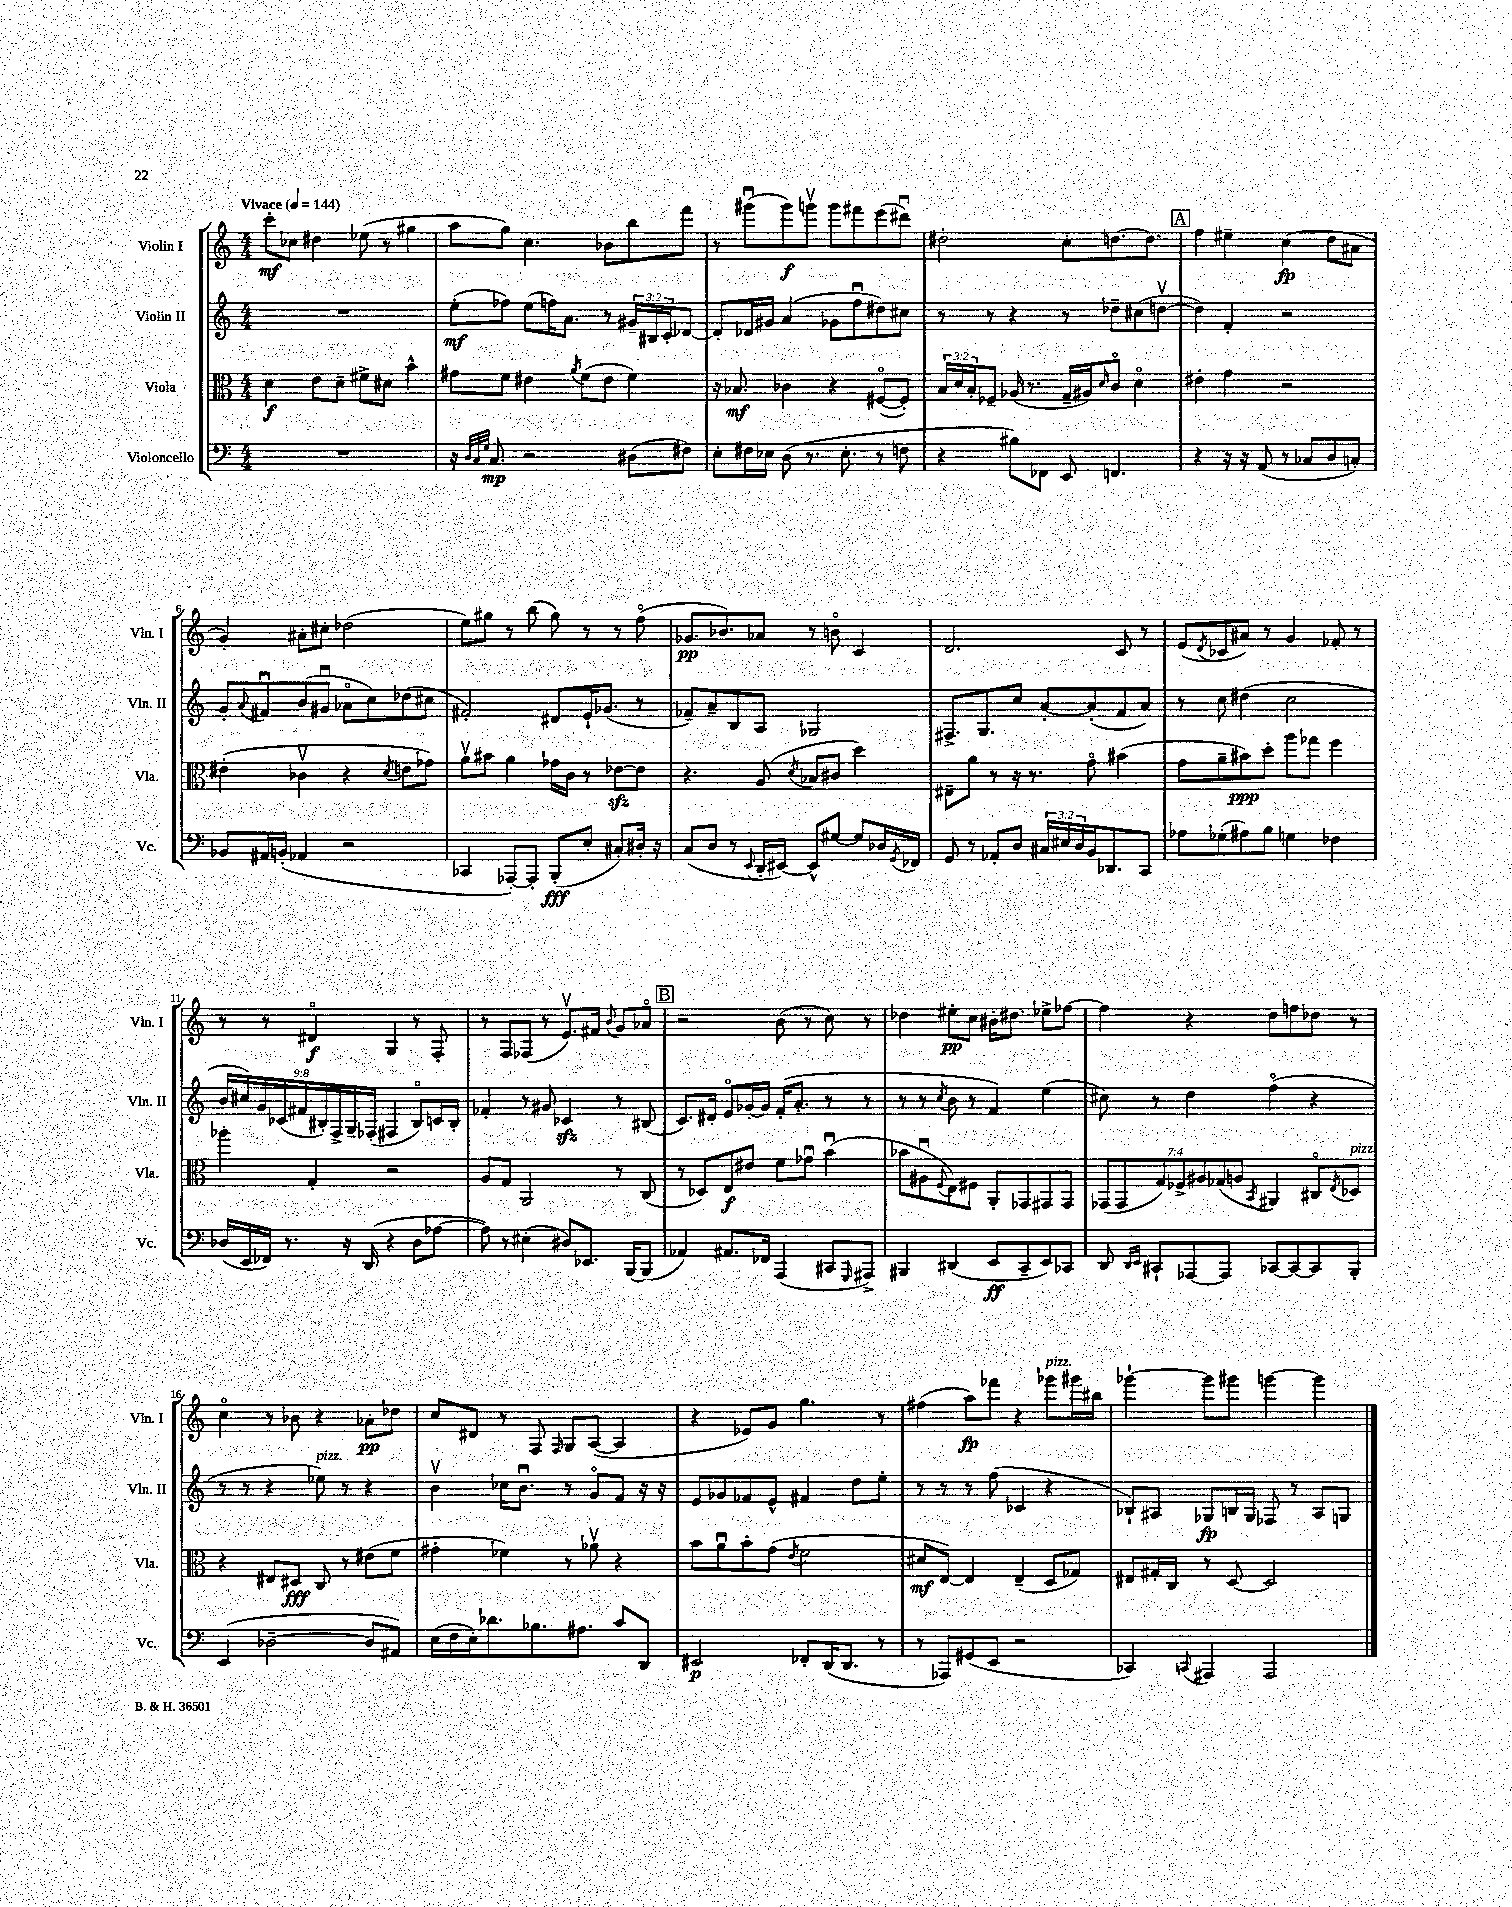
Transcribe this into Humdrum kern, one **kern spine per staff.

**kern	**kern	**kern	**kern
*staff4	*staff3	*staff2	*staff1
*clefF4	*clefC3	*clefG2	*clefG2
*k[]	*k[]	*k[]	*k[]
*M4/4	*M4/4	*M4/4	*M4/4
*MM144	*MM144	*MM144	*MM144
1r	4d	1r	8ccc'
.	.	.	8cc-
.	8e	.	4dd#
.	8d~	.	.
.	8f#^	.	(8ee-
.	8d#	.	8r
.	4b^^	.	4gg#
=	=	=	=
16r	8g#	(8ee'	8aa
32qqD	.	.	.
32qqC	.	.	.
32qqG	.	.	.
8.C	.	.	.
.	8f	8ff-)	8gg)
2r	4e#	(8ee	4.cc
.	.	16ff)	.
.	.	8.a	.
.	8qa	.	.
.	(8f	.	.
.	8e#	8r	8b-
(8D#	4f)	24g#~	8bb
.	.	24B#	.
.	.	24c'	.
8F#)	.	[8d-	8fff
=	=	=	=
8E'	16r	8d-']	8r
.	8.B-	.	.
16F#	.	16d-	(8ggg#u
16E-	.	16g#	.
(8D	4c-	(4a	8ggg#)
8.r	.	.	8gggv
.	4r	8g-	8ggg
8.E-'	.	.	.
.	.	8ffu	8fff#
8r	([8F#o	8dd#)	(8eee
8F	8F#'])	8cc#	8ddd#u)
=	=	=	=
4r	24B	8r	2dd#'
.	24d	.	.
.	24B'	.	.
.	8F-~	8r	.
8B#)	(16A-	4r	.
.	8.r	.	.
8FF-	.	.	.
8EE	16G~	8r	8cc'
.	16A#)	.	.
.	16qqd	.	.
4.FF	8co	8dd-~	[8.dd
.	4do	(8cc#	.
.	.	.	8.dd]
.	.	[8ddv	.
=	=	=	=
4r	4e#'	4dd])	4ff
16r	4g	4f'	4ee#~
16r	.	.	.
(8AA	.	.	.
8r	2r	2r	(4cc
8C-	.	.	.
8D	.	.	8dd
8C')	.	.	8a#
=	=	=	=
8BB-	(4e#'	8g'	4g')
.	.	8qqa	.
16AA#	.	8f#u	.
(16BB'	.	.	.
4AA-	4c-v	(8b	8a#'
.	.	8g#u	8cc#'
2r	4r	8a-o	(2dd-
.	.	8cc)	.
.	8qd	.	.
.	8e	(8dd-	.
.	8g-)	8cc#	.
=	=	=	=
4CC-	8av	2f#')	8ee)
.	8b#	.	8gg#
[8AAA-')	4a	.	8r
8AAA-']	.	.	(8bb
(8BBB'	16g-	8d#	8gg#)
.	16c	.	.
8E'	8r	16e`	8r
.	.	(8.g-	.
8C#')	[8e-	.	8r
16D#'	8e-]	8r	(8ffo
16r	.	.	.
=	=	=	=
(8C	4.r	8f-~)	8.g-
8D	.	8a~	.
.	.	.	8.b-)
8r	.	8B	.
8qqEE	.	.	.
16DD'	(8A	8A	8a-
[16EE#)	.	.	.
.	8qd	.	.
8EE#^^]	8B-	2G-	8r
[8G#	8c#	.	8bo
8G#]	4dd)	.	4c
16D-	.	.	.
8qGG	.	.	.
16FF-	.	.	.
=	=	=	=
8GG	8E#~	8.F#^	2.d
8r	8a	.	.
.	.	8.G	.
8AA-'	8r	.	.
8D	16r	8cc	.
.	8.r	.	.
24C#	.	[8a'	.
24E#	.	.	.
24D	.	.	.
16BB	8go	(8a']	.
8.DD-	.	.	.
.	(4b#	8f	8c
8CC	.	8a)	8r
=	=	=	=
8A-	8g	8r	(8e
.	.	.	8qd
(8G-'	8a~	8cc	8c-
8A#)	8b#)	(4dd#	8a#)
8B	8dd'	.	8r
4G	8aa	2cc	4g
.	8gg-	.	.
4F-	4ff	.	8f-'
.	.	.	8r
=	=	=	=
(16D-	4aa-'	18b	8r
.	.	18cc#)	.
16EE	.	.	.
.	.	18g	.
16FF-)	.	.	8r
.	.	(18c-	.
8.r	.	.	.
.	.	18f#	.
.	4G'	.	4d#o
.	.	18B#')	.
.	.	18F^	.
16r	.	.	.
.	.	18G~	.
(16DD	.	.	.
.	.	(18F-'	.
4r	2r	4F#	4G
8D-	.	8B#o)	8r
[8A-	.	16c	8F'
.	.	16B#'	.
=	=	=	=
8A-])	8A	4f-'	8r
8r	8G	.	8F
(4E#'	2AA	8r	(8F-
.	.	8g#	8r
8D#)	.	4c-	8.ev)
8.EE-	.	.	.
.	.	.	16f#
.	.	.	8qqb
.	8r	8r	8g
[16BBB	.	.	.
(8BBB]	(8C	(8B#	8a-o
=	=	=	=
4AA-)	8r	8.c)	2r
.	8D-)	.	.
.	.	16d#'	.
8.AA#	8E	8eo	.
.	8e#	[16g-'	.
16FF-	.	16g-]	.
(4AAA	8f	(16f'	(8b
.	.	8.a'	.
.	8g-u	.	8r
8CC#	(4bu	8r	8cc)
16qqGGG	.	.	.
8AAA#^)	.	8r	8r
=	=	=	=
4BBB#	8b-	8r	4dd-
.	8A#u	8r	.
.	8qqF	8qcc	.
(4DD#	8E)	8b	8ee#'
.	8F#	8r	8cc
8EE	8AA'	4f)	16b#'
.	.	.	8.dd#
8CC~	8GG-	.	.
8EE)	8GG#	(4ee	8ee-^
8CC-	8GG#	.	[8ff-
=	=	=	=
8DD	(14GG-	8cc#)	4ff-]
.	14GG-	.	.
16qqDD	.	.	.
16qqEE	.	.	.
8CC#`	.	8r	.
.	14G)	.	.
.	14F-^	.	.
[8AAA-	.	4dd	4r
.	14A#	.	.
.	(14G-	.	.
8AAA-]	.	.	.
.	14A	.	.
.	8qBB	.	.
[8CC-	4AA#)	(4ffo	8dd
8CC-_	.	.	8ff
8CC-]	8C#o	4r	8dd-
.	8qE	.	.
8BBB'	8D-	.	8r
=	=	=	=
(4EE	4r	8r	4cco
.	.	8r	.
[2D-~	8E#	4r	8r
.	8D#	.	8b-
.	8C	8ee-)	4r
.	8r	8r	.
8D-]	(8e#	4r	8a-'
8AA#)	8f	.	8dd-
=	=	=	=
(16E	4g#'	4bv	8cc
16F	.	.	.
16E')	.	.	8d#
8.d-	.	.	.
.	4f-)	16cc-	8r
.	.	8.bu	.
8.B-	.	.	8F
.	.	.	16qqF
.	8r	8r	8G
8.A#	.	.	.
.	8a-v	8go	([8A
8c	4r	8f	4A]
8DD	.	16r	.
.	.	16r	.
=	=	=	=
2EE#	8b	8e	4r
.	8au	8g-	.
.	8b'	8f-	8e-)
.	(8g	8e^^	8g
.	8qe	.	.
8FF-'	2f	4f#	4.gg
(16DD	.	.	.
8.DD	.	.	.
.	.	8dd	.
8r	.	8ee'	8r
=	=	=	=
8r	8d#	8r	(4ff#
8AAA-)	[8E)	8r	.
(8GG#	4E]	8r	8aa)
8EE	.	(8ff	8fff-
2r	(4E~	4c-	4r
.	8D	4r	8ggg-
.	8G-)	.	16ggg#
.	.	.	16bb#
=	=	=	=
4CC-)	8E#	8B-`)	[4ggg-`
.	16G#'	8A#	.
.	16C	.	.
8qqCC	.	.	.
4AAA#	8r	8G-	8ggg-]
.	[8D	16B	8ggg#
.	.	16G-	.
2AAA#	2D]	8F-	[4ggg
.	.	8r	.
.	.	8A#	4ggg]
.	.	8G	.
==	==	==	==
*-	*-	*-	*-
